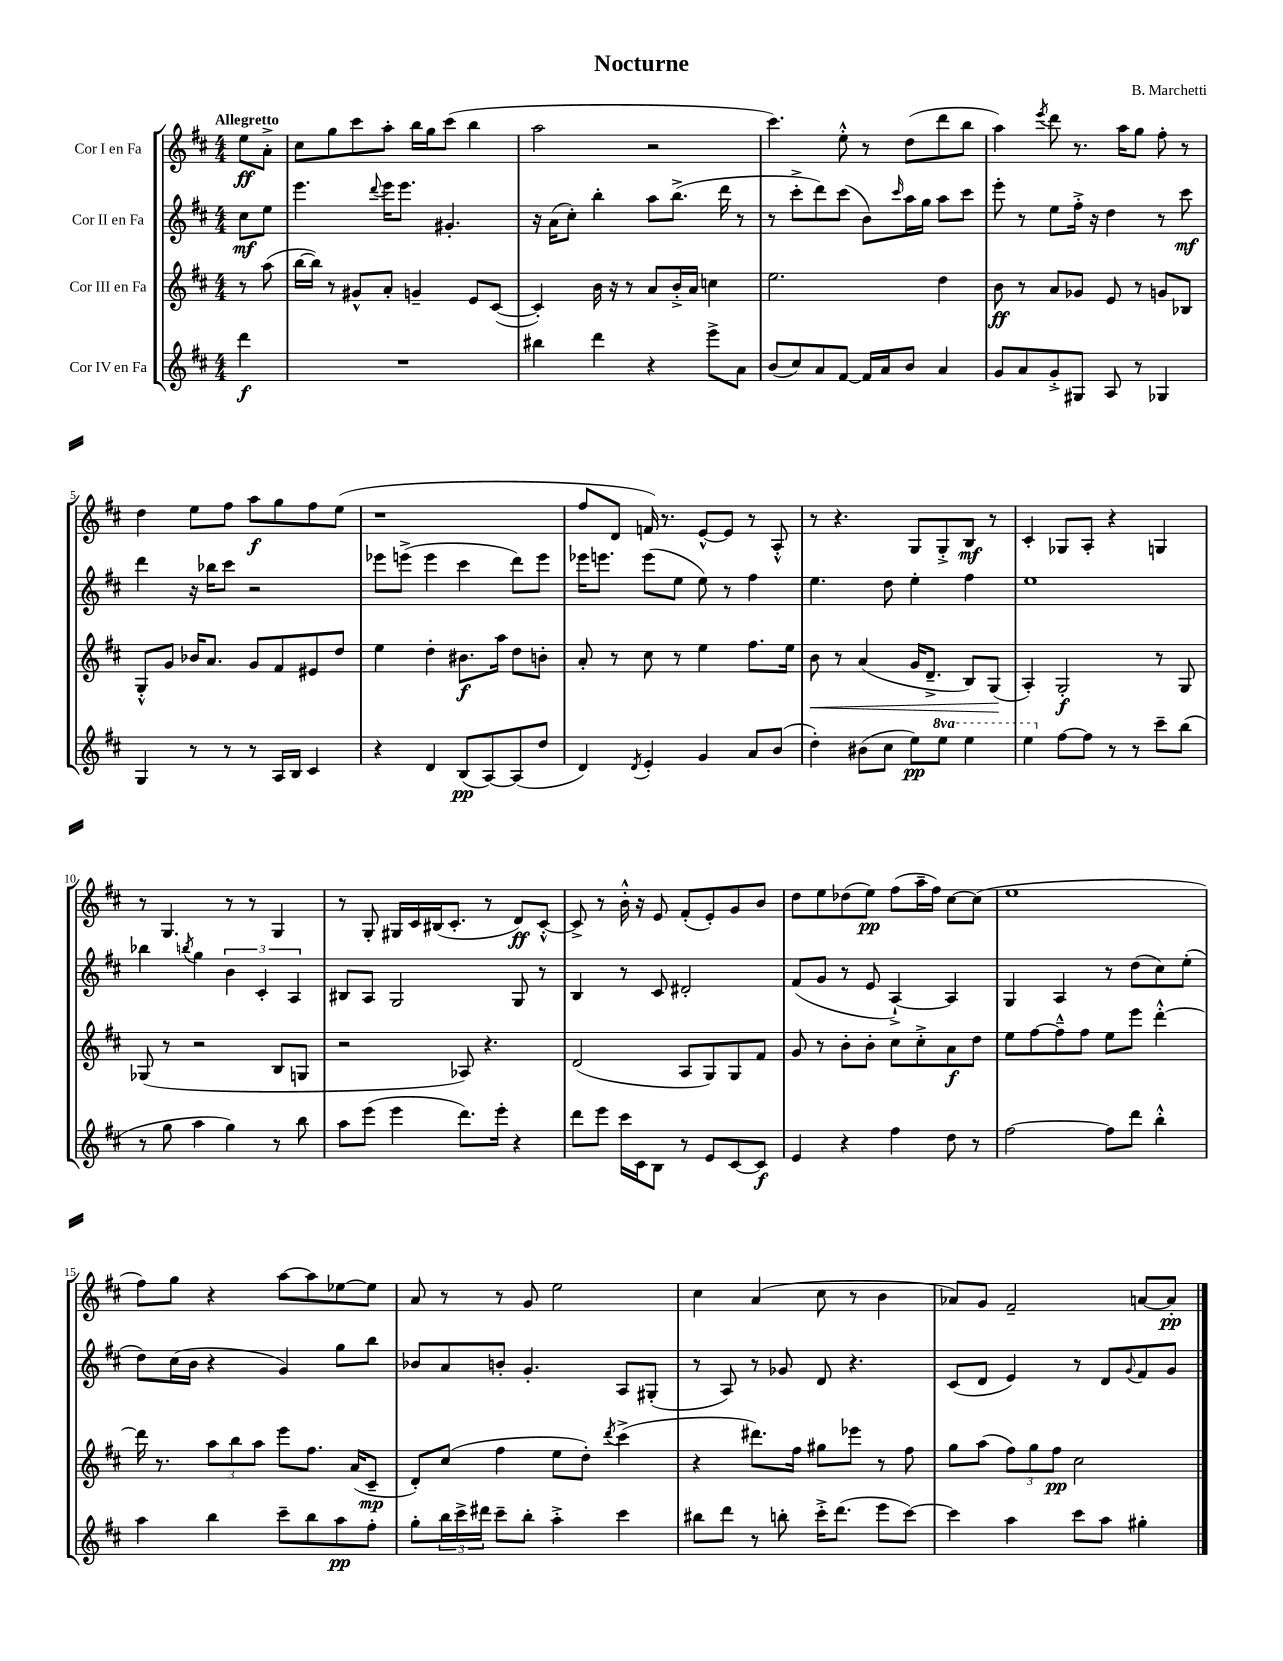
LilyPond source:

\header { title = "Nocturne" composer = "B. Marchetti" }
<<
\new StaffGroup <<
\new Staff = "s0" \with { instrumentName = "Cor I en Fa" } {
    \clef treble \key d \major \numericTimeSignature \time 4/4 \partial 4 \tempo "Allegretto"
    e''8\ff a'8-.-> |
    cis''8 g''8 cis'''8 a''8-. b''16 g''16 cis'''8( b''4 |
    a''2 r2 |
    cis'''4.) e''8-.-^ r8 d''8( d'''8 b''8 |
    a''4) \acciaccatura { e'''8 } d'''8 r8. a''16 g''8 fis''8-. r8 |
    d''4 e''8 fis''8 a''8\f g''8 fis''8 e''8( |
    r1 |
    fis''8 d'8 f'16) r8. e'8~-^ e'8 r8 a8-.-^ |
    r8 r4. g8 g8-.-> b8\mf r8 |
    cis'4-. ges8 a8-. r4 g4 |
    r8 g4. r8 r8 g4 |
    r8 g8-. gis16 cis'16 bis16( cis'8.-. r8 d'8\ff) cis'8~-.-^ |
    cis'8-> r8 b'16-.-^ r16 e'8 fis'8-.( e'8-.) g'8 b'8 |
    d''8 e''8 des''8( e''8\pp) fis''8( a''16-- fis''16) cis''8~ cis''8( |
    e''1 |
    fis''8) g''8 r4 a''8~ a''8 ees''8~ ees''8 |
    a'8 r8 r8 g'8 e''2 |
    cis''4 a'4( cis''8 r8 b'4 |
    aes'8) g'8 fis'2-- a'8~ a'8-.\pp \bar "|." |
}
\new Staff = "s1" \with { instrumentName = "Cor II en Fa" } {
    \clef treble \key d \major \numericTimeSignature \time 4/4 \partial 4
    cis''8\mf e''8 |
    e'''4. \appoggiatura { d'''8 } e'''16 e'''8. gis'4.-. |
    r16 a'16( cis''8-.) b''4-. a''8 b''8.->( d'''16 r8 |
    r8 cis'''8-.-> d'''8) cis'''8( b'8) \grace { cis'''16 } a''16 g''16 a''8 cis'''8 |
    e'''8-. r8 e''8 fis''16-.-> r16 d''4 r8 cis'''8\mf |
    d'''4 r16 bes''16 cis'''8 r2 |
    ees'''8 e'''8->( e'''4 cis'''4 d'''8) e'''8 |
    ees'''16 e'''8. e'''8( e''8 e''8) r8 fis''4 |
    e''4. d''8 e''4-. fis''4 |
    e''1 |
    bes''4 \acciaccatura { b''8 } g''4 \tuplet 3/2 { b'4 cis'4-. a4 } |
    bis8 a8 g2 g8 r8 |
    b4 r8 cis'8 dis'2-. |
    fis'8( g'8 r8 e'8 a4~-!->) a4 |
    g4 a4 r8 d''8( cis''8) e''8-.( |
    d''8) cis''16( b'16 r4 g'4) g''8 b''8 |
    bes'8 a'8 b'8-. g'4.-. a8 gis8-.( |
    r8 a8) r8 ges'8 d'8 r4. |
    cis'8( d'8 e'4) r8 d'8 \appoggiatura { g'8 } fis'8 g'8 \bar "|." |
}
\new Staff = "s2" \with { instrumentName = "Cor III en Fa" } {
    \clef treble \key d \major \numericTimeSignature \time 4/4 \partial 4
    r8 a''8( |
    b''16~ b''16) r8 gis'8-^ a'8-. g'4-- e'8 cis'8~( |
    cis'4-.) b'16 r16 r8 a'8 b'16-.-> a'16 c''4 |
    e''2. d''4 |
    b'8\ff r8 a'8 ges'8 e'8 r8 g'8 bes8 |
    g8-.-^ g'8 bes'16 a'8. g'8 fis'8 eis'8 d''8 |
    e''4 d''4-. bis'8.\f a''16 d''8 b'8-. |
    a'8-. r8 cis''8 r8 e''4 fis''8. e''16 |
    b'8\< r8 a'4( g'16 d'8.---> b8) g8\!( |
    a4-.) g2-.\f r8 g8 |
    ges8( r8 r2 b8 g8 |
    r2 aes8) r4. |
    d'2( a8 g8) g8 fis'8 |
    g'8 r8 b'8-. b'8-. cis''8 cis''8-.-> a'8\f d''8 |
    e''8 fis''8~ fis''8---^ fis''8 e''8 e'''8 d'''4~-.-^ |
    d'''16 r8. \tuplet 3/2 { a''8 b''8 a''8 } e'''8 fis''8. a'16( cis'8--\mp |
    d'8-.) cis''8( fis''4 e''8 d''8-.) \acciaccatura { d'''8 } cis'''4->( |
    r4 dis'''8.) fis''16 gis''8 ees'''8 r8 fis''8 |
    g''8 a''8( \tuplet 3/2 { fis''8) g''8 fis''8\pp } cis''2 \bar "|." |
}
\new Staff = "s3" \with { instrumentName = "Cor IV en Fa" } {
    \clef treble \key d \major \numericTimeSignature \time 4/4 \set Staff.ottavationMarkups = #ottavation-simple-ordinals \partial 4
    d'''4\f |
    R1 |
    bis''4 d'''4 r4 e'''8-> a'8 |
    b'8( cis''8) a'8 fis'8~ fis'16 a'16 b'8 a'4 |
    g'8 a'8 g'8-.-> gis8 a8 r8 ges4 |
    g4 r8 r8 r8 a16 b16 cis'4 |
    r4 d'4 b8\pp( a8~) a8( d''8 |
    d'4) \acciaccatura { d'8 } e'4-. g'4 a'8 b'8( |
    d''4-.) bis'8( cis''8 e''8\pp) \ottava #1 e'''8 e'''4 |
    e'''4 \ottava #0 fis''8~ fis''8 r8 r8 cis'''8-- b''8( |
    r8 g''8 a''4 g''4) r8 b''8 |
    a''8 e'''8( e'''4 d'''8.) e'''16-. r4 |
    d'''8 e'''8 cis'''16 cis'16 b8 r8 e'8 cis'8~ cis'8\f |
    e'4 r4 fis''4 d''8 r8 |
    fis''2~ fis''8 d'''8 b''4-.-^ |
    a''4 b''4 cis'''8-- b''8 a''8\pp fis''8-. |
    g''8-. \tuplet 3/2 { b''16 cis'''16-> dis'''16 } cis'''8-- b''8-. a''4-.-> cis'''4 |
    bis''8 d'''8 r8 b''8-. cis'''16-.-> d'''8.( e'''8 cis'''8~) |
    cis'''4 a''4 cis'''8 a''8 gis''4-. \bar "|." |
}
>>
>>
